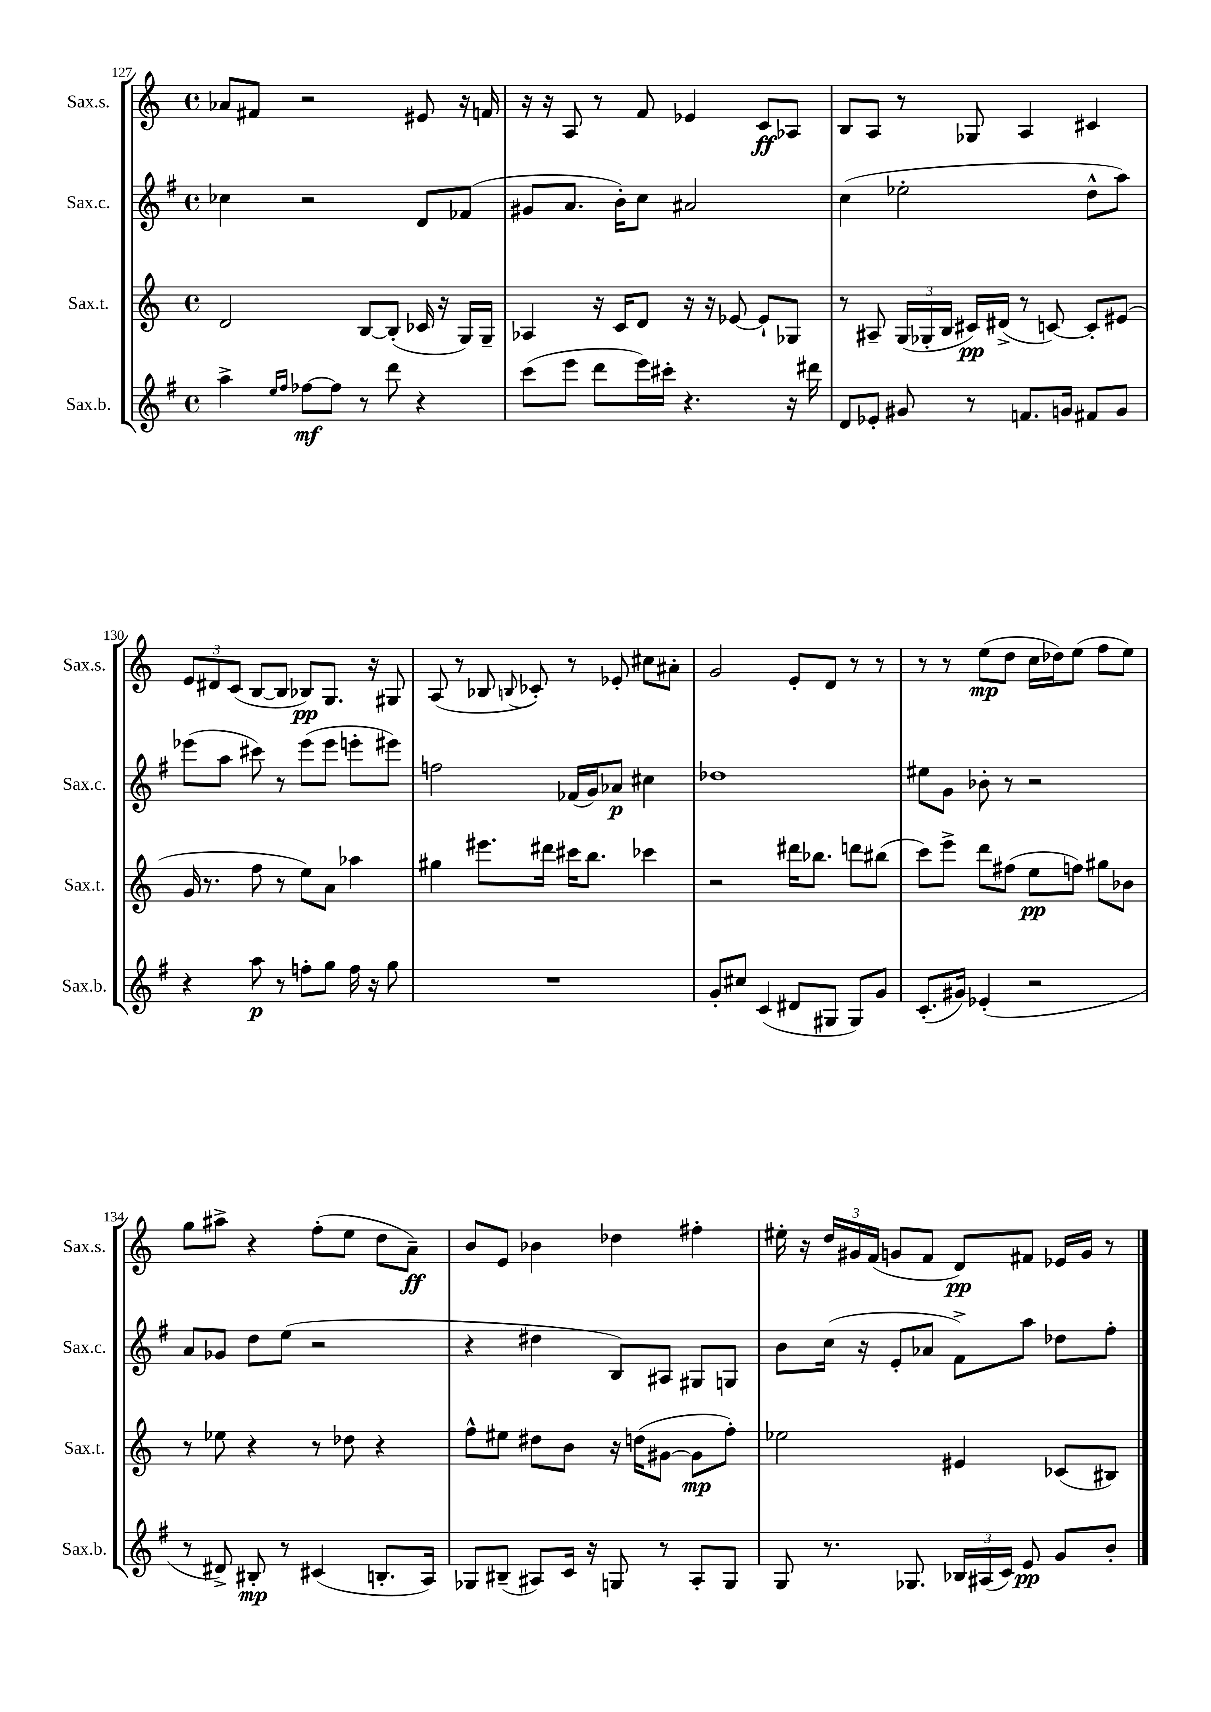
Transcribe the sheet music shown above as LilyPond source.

<<
\new StaffGroup <<
\new Staff = "s0" \with { instrumentName = "Sax.s." shortInstrumentName = "Sax.s." } {
    \clef treble \key c \major \defaultTimeSignature \time 4/4
    \autoBeamOff aes'8[ fis'8] r2 eis'8 r16 f'16 |
    r16 r16 a8 r8 f'8 ees'4 c'8[\ff aes8] |
    b8[ a8] r8 ges8 a4 cis'4 |
    \tuplet 3/2 { e'8[ dis'8 c'8]( } b8[~ b8] bes8[\pp) g8.] r16 gis8 |
    a8( r8 bes8 \appoggiatura { b8 } ces'8-.) r8 ees'8-. cis''8[ ais'8]-. |
    g'2 e'8[-. d'8] r8 r8 |
    r8 r8 e''8[\mp( d''8] c''16[ des''16) e''8]( f''8[ e''8]) |
    g''8[ ais''8]-> r4 f''8[-.( e''8] d''8[ a'8]--\ff) |
    b'8[ e'8] bes'4 des''4 fis''4-. |
    eis''16-. r16 \tuplet 3/2 { d''16[ gis'16 f'16]( } g'8[ f'8] d'8[\pp) fis'8] ees'16[ g'16] r8 \bar "|." |
}
\new Staff = "s1" \with { instrumentName = "Sax.c." shortInstrumentName = "Sax.c." } {
    \clef treble \key g \major \defaultTimeSignature \time 4/4
    \autoBeamOff ces''4 r2 d'8[ fes'8]( |
    gis'8[ a'8.] b'16[-.) c''8] ais'2 |
    c''4( ees''2-. d''8[-^ a''8]) |
    ees'''8[( a''8] cis'''8) r8 ees'''8[( ees'''8] e'''8[-. eis'''8]) |
    f''2 fes'16[( g'16) aes'8]\p cis''4 |
    des''1 |
    eis''8[ g'8] bes'8-. r8 r2 |
    a'8[ ges'8] d''8[ e''8]( r2 |
    r4 dis''4 b8[) ais8] gis8[ g8] |
    b'8[ c''16]( r16 e'8[-. aes'8] fis'8[->) a''8] des''8[ fis''8]-. \bar "|." |
}
\new Staff = "s2" \with { instrumentName = "Sax.t." shortInstrumentName = "Sax.t." } {
    \clef treble \key c \major \defaultTimeSignature \time 4/4
    \autoBeamOff d'2 b8[~ b8]-.( ces'16 r16 g16[) g16]-- |
    aes4 r16 c'16[ d'8] r16 r16 ees'8~ ees'8[-! ges8] |
    r8 ais8-- \tuplet 3/2 { g16[( ges16-. b16] } cis'16[\pp) dis'16]->( r8 c'8~) c'8[-. eis'8]( |
    g'16 r8. f''8 r8 e''8[) a'8] aes''4 |
    gis''4 eis'''8.[ dis'''16] cis'''16[ b''8.] ces'''4 |
    r2 dis'''16[ bes''8.] d'''8[ bis''8]( |
    c'''8[) e'''8]-> d'''8[ fis''8]( e''8[\pp f''8]) gis''8[ bes'8] |
    r8 ees''8 r4 r8 des''8 r4 |
    f''8[-^ eis''8] dis''8[ b'8] r16 d''16[( gis'8]~ gis'8[\mp f''8]-.) |
    ees''2 eis'4 ces'8[( bis8]) \bar "|." |
}
\new Staff = "s3" \with { instrumentName = "Sax.b." shortInstrumentName = "Sax.b." } {
    \clef treble \key g \major \defaultTimeSignature \time 4/4
    \autoBeamOff a''4-> \grace { e''16[ fis''16] } fes''8[~\mf fes''8] r8 d'''8 r4 |
    c'''8[( e'''8] d'''8[ e'''16) cis'''16]-. r4. r16 dis'''16 |
    d'8[ ees'8]-. gis'8 r8 f'8.[ g'16] fis'8[ g'8] |
    r4 a''8\p r8 f''8[-. g''8] f''16 r16 g''8 |
    R1 |
    g'8[-. cis''8] c'4( dis'8[ gis8] gis8[) g'8] |
    c'8.[-.( gis'16]) ees'4-.( r2 |
    r8 dis'8->) bis8-.\mp r8 cis'4( b8.[-. a16]) |
    ges8[ bis8]--( ais8[) c'16] r16 g8 r8 ais8[-. g8] |
    g8 r8. ges8. \tuplet 3/2 { bes16[ ais16( c'16]) } e'8\pp g'8[ b'8]-. \bar "|." |
}
>>
>>
\layout { \context { \Score currentBarNumber = #127 } }
